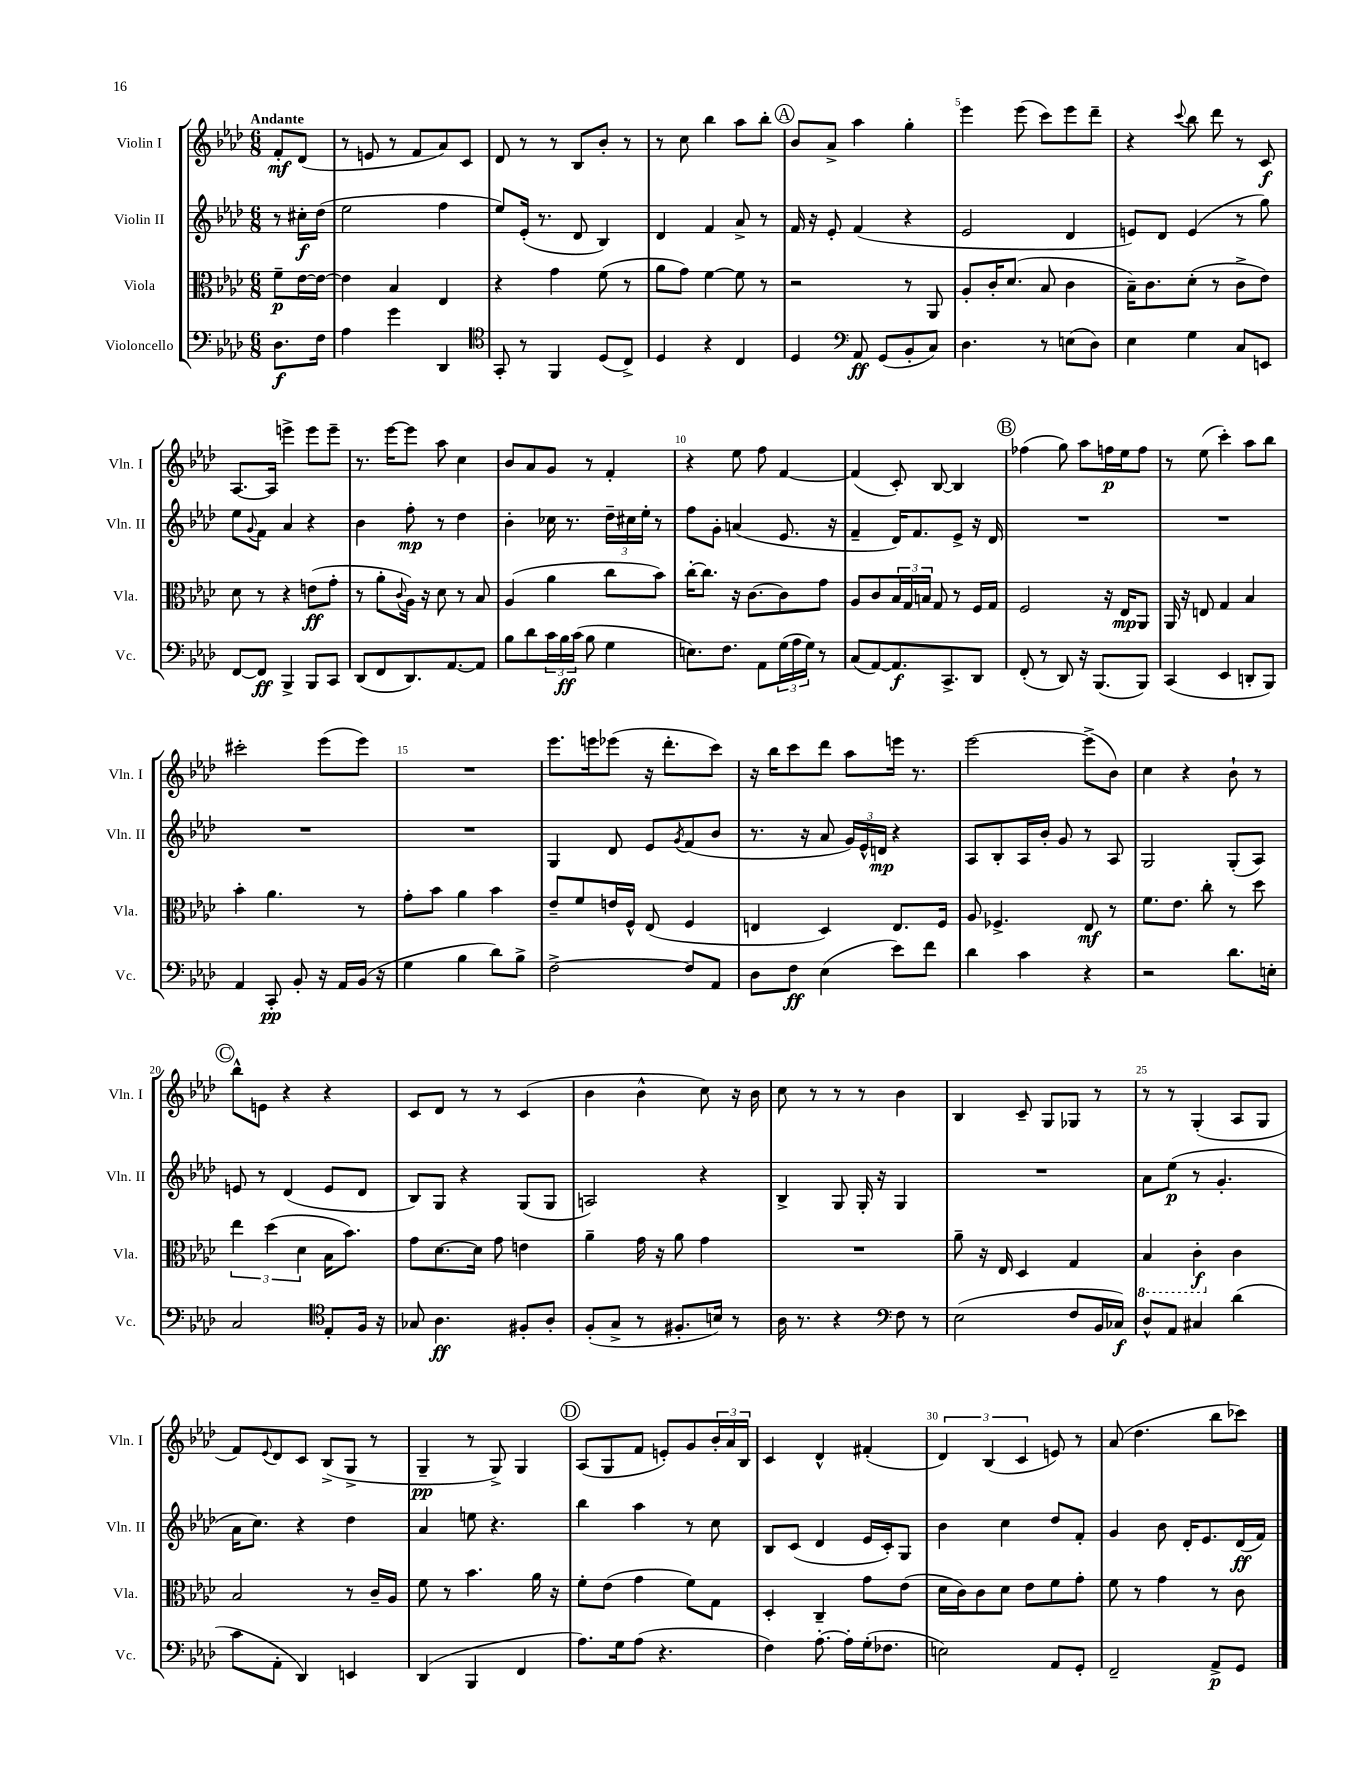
<<
\new StaffGroup <<
\new Staff = "s0" \with { instrumentName = "Violin I" shortInstrumentName = "Vln. I" } {
    \clef treble \key aes \major \numericTimeSignature \time 6/8 \partial 4 \tempo "Andante"
    f'8-.\mf des'8( |
    r8 e'8 r8 f'8 aes'8) c'8 |
    des'8 r8 r8 bes8 bes'8-. r8 |
    r8 c''8 bes''4 aes''8 bes''8-. |
    \mark \markup { \circle "A" } bes'8 aes'8-> aes''4 g''4-. |
    ees'''4 ees'''8( c'''8) ees'''8 des'''8-- |
    r4 \appoggiatura { c'''8 } bes''8 des'''8 r8 c'8\f |
    aes8.~ aes16 e'''4-> e'''8 e'''8-- |
    r8. ees'''16~ ees'''8 aes''8 c''4 |
    bes'8 aes'8 g'8 r8 f'4-. |
    r4 ees''8 f''8 f'4~ |
    f'4( c'8-.) bes8~ bes4 |
    \mark \markup { \circle "B" } fes''4( g''8) aes''8 f''16\p ees''16 f''8 |
    r8 ees''8( c'''4-.) aes''8 bes''8 |
    cis'''2-. ees'''8( ees'''8) |
    R2. |
    ees'''8. e'''16 ees'''8( r16 des'''8.-. c'''8) |
    r16 bes''16 c'''8 des'''8 aes''8 e'''16 r8. |
    ees'''2~ ees'''8->( bes'8) |
    c''4 r4 bes'8-! r8 |
    \mark \markup { \circle "C" } bes''8-^ e'8 r4 r4 |
    c'8 des'8 r8 r8 c'4( |
    bes'4 bes'4-^ c''8) r16 bes'16 |
    c''8 r8 r8 r8 bes'4 |
    bes4 c'8-- g8 ges8 r8 |
    r8 r8 g4-.( aes8 g8 |
    f'8) \appoggiatura { ees'8 } des'8 c'8 bes8->( g8-> r8 |
    g4--\pp r8 g8->) g4 |
    \mark \markup { \circle "D" } aes8( g8 f'8 e'8-.) g'8 \tuplet 3/2 { bes'16-. aes'16 bes16 } |
    c'4 des'4-^ fis'4-.( |
    \tuplet 3/2 { des'4) bes4( c'4 } e'8) r8 |
    aes'8( des''4. bes''8 ces'''8) \bar "|." |
}
\new Staff = "s1" \with { instrumentName = "Violin II" shortInstrumentName = "Vln. II" } {
    \clef treble \key aes \major \numericTimeSignature \time 6/8 \partial 4
    r8 cis''16-.\f des''16( |
    ees''2 f''4 |
    ees''8) ees'16-.( r8. des'8 bes4) |
    des'4 f'4 aes'8-> r8 |
    \mark \markup { \circle "A" } f'16 r16 ees'8-. f'4( r4 |
    ees'2 des'4 |
    e'8) des'8 e'4( r8 g''8) |
    ees''8 \appoggiatura { g'8 } f'8 aes'4 r4 |
    bes'4 f''8-.\mp r8 des''4 |
    bes'4-. ces''16 r8. \tuplet 3/2 { des''16-- cis''16 ees''16-. } r8 |
    f''8 g'8-. a'4( ees'8. r16 |
    f'4-- des'16) f'8. ees'8-> r16 des'16 |
    \mark \markup { \circle "B" } R2. |
    R2. |
    R2. |
    R2. |
    g4 des'8 ees'8 \acciaccatura { g'8 } f'8( bes'8 |
    r8. r16 aes'8 \tuplet 3/2 { g'16) ees'16-^ d'16\mp } r4 |
    aes8 bes8-. aes16 bes'16-. g'8 r8 aes8 |
    g2 g8-.( aes8) |
    \mark \markup { \circle "C" } e'8 r8 des'4( e'8 des'8 |
    bes8) g8 r4 g8( g8 |
    a2) r4 |
    bes4-> g8 g16-. r16 g4 |
    R2. |
    aes'8 ees''8\p( r8 g'4.-. |
    aes'16 c''8.) r4 des''4 |
    aes'4 e''8 r4. |
    \mark \markup { \circle "D" } bes''4 aes''4 r8 c''8 |
    bes8 c'8( des'4 ees'16 c'16-.) g8 |
    bes'4 c''4 des''8 f'8-. |
    g'4 bes'8 des'16-. ees'8. des'16\ff( f'16) \bar "|." |
}
\new Staff = "s2" \with { instrumentName = "Viola" shortInstrumentName = "Vla." } {
    \clef alto \key aes \major \numericTimeSignature \time 6/8 \partial 4
    f'8--\p ees'16~ ees'16~ |
    ees'4 bes4 ees4 |
    r4 g'4 f'8( r8 |
    aes'8 g'8) f'4~ f'8 r8 |
    \mark \markup { \circle "A" } r2 r8 aes,8 |
    aes8-. c'16-. des'8.( bes8 c'4 |
    bes16--) c'8. des'8-.( r8 c'8-> ees'8) |
    des'8 r8 r4 e'8\ff( g'8-. |
    r8 aes'8-. \appoggiatura { c'8 } aes16) r16 des'8 r8 bes8 |
    aes4( aes'4 c''8 bes'8) |
    c''16~-. c''8. r16 c'8.~ c'8 g'8 |
    aes8 c'8 \tuplet 3/2 { bes16 g16 b16 } g8 r8 f16 g16 |
    \mark \markup { \circle "B" } f2 r16 ees16\mp aes,8 |
    aes,16 r16 e8 g4 bes4 |
    bes'4-. aes'4. r8 |
    g'8-. bes'8 aes'4 bes'4 |
    ees'8-- f'8 e'16 f16-^ ees8( f4 |
    e4 des4) e8. f16 |
    aes8 fes4.-> ees8\mf r8 |
    f'8. ees'8. c''8-. r8 des''8 |
    \mark \markup { \circle "C" } \tuplet 3/2 { ees''4 des''4( des'4 } bes16 bes'8.) |
    g'8 des'8.~ des'16 g'8 e'4 |
    aes'4-- g'16 r16 aes'8 g'4 |
    R2. |
    aes'8-- r16 ees16 des4 g4 |
    \ottava #-1 bes,4 c4-.\f \ottava #0 c'4 |
    bes2 r8 c'16-- aes16 |
    f'8 r8 bes'4. aes'16 r16 |
    \mark \markup { \circle "D" } f'8-. ees'8( g'4 f'8) g8 |
    des4-. c4-- g'8 ees'8( |
    des'16 c'16) c'8 des'8 ees'8 f'8 g'8-. |
    f'8 r8 g'4 r8 c'8 \bar "|." |
}
\new Staff = "s3" \with { instrumentName = "Violoncello" shortInstrumentName = "Vc." } {
    \clef bass \key aes \major \numericTimeSignature \time 6/8 \partial 4
    des8.\f f16 |
    aes4 g'4 des,4 |
    \clef tenor g,8-. r8 f,4 des8( c8->) |
    des4 r4 c4 |
    \mark \markup { \circle "A" } des4 \clef bass aes,8\ff g,8( bes,8-. c8) |
    des4. r8 e8( des8) |
    ees4 g4 c8 e,8 |
    f,8~ f,8\ff bes,,4-> bes,,8 c,8 |
    des,8( f,8 des,8.) aes,8.~ aes,8 |
    bes8 des'8 \tuplet 3/2 { c'16 bes16\ff c'16( } bes8 g4 |
    e8.) f8. aes,8 \tuplet 3/2 { g16( aes16 g16) } r8 |
    c8( aes,8~) aes,8.\f c,8.-> des,8 |
    \mark \markup { \circle "B" } f,8-.( r8 des,8) r16 bes,,8.( bes,,8) |
    c,4( ees,4 d,8-. bes,,8) |
    aes,4 c,8-.\pp bes,8-. r16 aes,16 bes,16( r16 |
    g4 bes4 des'8) bes8-> |
    f2~-> f8 aes,8 |
    des8 f8\ff ees4( ees'8) f'8 |
    des'4 c'4 r4 |
    r2 des'8. e16-. |
    \mark \markup { \circle "C" } c2 \clef tenor ees8-. f16 r16 |
    ges8 aes4.\ff fis8-. aes8-. |
    f8-.( g8-> r8 fis8.-. b16) r8 |
    aes16 r8. r4 \clef bass f8 r8 |
    ees2( f8 bes,16 ces16\f) |
    des8-^ aes,8 cis4 des'4( |
    c'8 aes,8-. des,4) e,4 |
    des,4( bes,,4 f,4 |
    \mark \markup { \circle "D" } aes8.) g16 aes8( r4. |
    f4) aes8.~-. aes16-. g16-.( fes8. |
    e2) aes,8 g,8-. |
    f,2-- aes,8->\p g,8 \bar "|." |
}
>>
>>
\layout { \context { \Score \override BarNumber.break-visibility = ##(#f #t #t) barNumberVisibility = #(every-nth-bar-number-visible 5) } }
